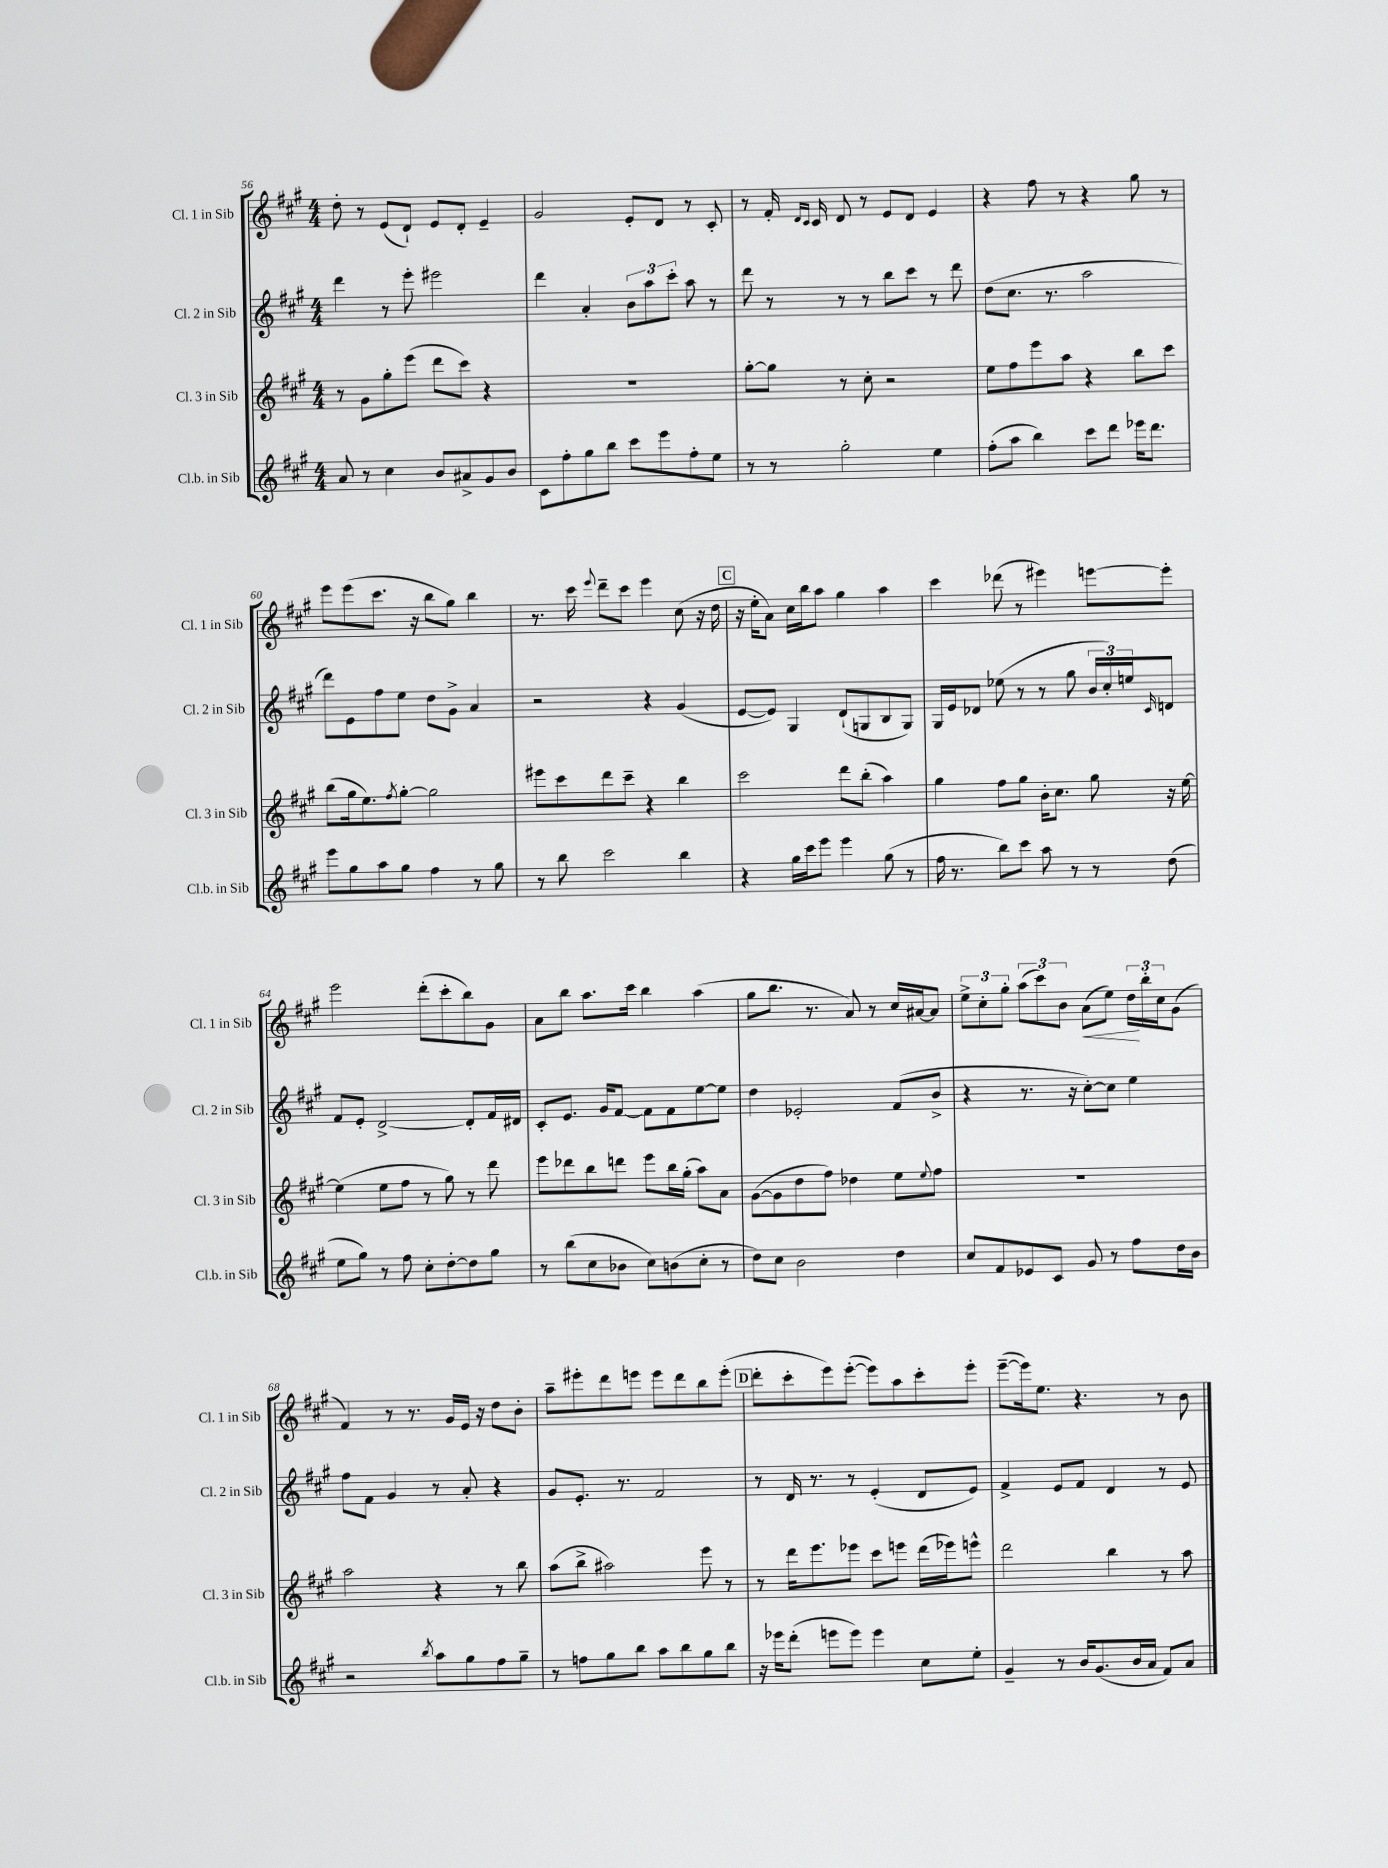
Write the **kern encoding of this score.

**kern	**kern	**kern	**kern	**dynam
*part4	*part3	*part2	*part1	*part1
*staff4	*staff3	*staff2	*staff1	*staff1
*I"Cl.b. in Sib	*I"Cl. 3 in Sib	*I"Cl. 2 in Sib	*I"Cl. 1 in Sib	*
*I'Cl.b. in Sib	*I'Cl. 3 in Sib	*I'Cl. 2 in Sib	*I'Cl. 1 in Sib	*
*clefG2	*clefG2	*clefG2	*clefG2	*
*k[f#c#g#]	*k[f#c#g#]	*k[f#c#g#]	*k[f#c#g#]	*
*M4/4	*M4/4	*M4/4	*M4/4	*
=56	=56	=56	=56	=56
8a/	8r	4ddd\	8dd'\	.
8r	8g#\L	.	8r	.
4cc#\	8gg#'\	8r	(8e/L	.
.	(8eee\J	8eee'\	8d`/J)	.
8b/L	8ddd\L	2eee#X\	8e/L	.
8a#X^/	8ccc#\J)	.	8d'/J	.
8g#/	4r	.	4e~/	.
8b/J	.	.	.	.
=57	=57	=57	=57	=57
8c#\L	1r	4ddd\	2g#/	.
8ff#'\	.	.	.	.
8gg#\	.	4a'/	.	.
8bb\J	.	.	.	.
8ccc#\L	.	12b\L	8e'/L	.
.	.	12aa\	.	.
8eee\	.	.	8d/J	.
.	.	12ccc#'\J	.	.
8ff#'\	.	8aa\	8r	.
8ee\J	.	8r	8c#'/	.
=58	=58	=58	=58	=58
8r	[8gg#'\L	8ddd\	8r	.
8r	8gg#\J]	8r	16f#'/	.
.	.	.	16qqd/LL	.
.	.	.	16qqc#/JJ	.
.	.	.	16c#/	.
2gg#'\	8r	8r	8d/	.
.	8cc#'\	8r	8r	.
.	2r	8bb\L	8e/L	.
.	.	8ccc#\J	8d/J	.
4ee\	.	8r	4e/	.
.	.	8ddd\	.	.
=59	=59	=59	=59	=59
(8ff#'\L	8ee\L	(8dd\L	4r	.
8aa\J	8ff#\	8.cc#\J	.	.
4bb\)	8eee\	.	8ff#\	.
.	.	8.r	.	.
.	8aa\J	.	8r	.
8ccc#\L	4r	2aa\	4r	.
8ddd\J	.	.	.	.
16eee-X\KL	8bb\L	.	8gg#\	.
8.ddd\J	.	.	.	.
.	8ccc#\J	.	8r	.
!!LO:LB:g=z
=60	=60	=60	=60	=60
8eee\L	(8bb\L	8ddd\L)	8eee\L	.
8gg#\	16gg#\k	8e\	(8eee\	.
.	8.ee\)	.	.	.
8aa\	.	8ff#\	8.ccc#\J	.
.	8qff#/	.	.	.
8gg#\J	[8gg#'\J	8ee\J	.	.
.	.	.	16r	.
4ff#\	2gg#\]	8dd\L	8bb\L	.
.	.	8g#^\J	8gg#\J)	.
8r	.	4a/	4bb\	.
8gg#\	.	.	.	.
=61	=61	=61	=61	=61
8r	8eee#X\L	2r	8.r	.
8bb\	8ccc#\	.	.	.
.	.	.	16ccc#\	.
.	.	.	8qqeee/	.
2ccc#\	8ddd\	.	8ddd~\L	.
.	8ccc#~\J	.	8ccc#\J	.
.	4r	4r	4eee\	.
4bb\	4bb\	(4g#/	(8cc#\	.
.	.	.	16r	.
.	.	.	16dd\	.
!!LO:REH:place=s1:t=C
=62	=62	=62	=62	=62
4r	2ccc#\	[8e/L	16r	.
.	.	.	16ee'\KL	.
.	.	8e/J])	8a\J)	.
16gg#\LL	.	4G#/	16cc#\LL	.
16ccc#\J	.	.	16bb\J	.
8eee\J	.	.	8aa\J	.
4eee\	8ddd\L	(8d`/L	4gg#\	.
.	(8bb'\J	8Gn/	.	.
(8gg#\	4aa\)	8B/	4aa\	.
8r	.	8G/J)	.	.
=63	=63	=63	=63	=63
16ff#\	4gg#\	16G#/LL	4ccc#\	.
8.r	.	16e/J	.	.
.	.	8d-X/J	.	.
8bb\L)	8ff#\L	(8ee-X\	(8ddd-X\	.
8ccc#\J	8gg#\J	8r	8r	.
8aa\	16b'\KL	8r	4eee#X\)	.
.	8.cc#\J	.	.	.
8r	.	8gg#\	.	.
8r	8gg#\	24b/LL	[8eeen\L	.
.	.	24cc#'/)	.	.
.	.	24een/J	.	.
.	.	16qqc#/	.	.
(8dd\	16r	8dn/J	8eee'\J]	.
.	[16ee\	.	.	.
!!LO:LB:g=z
=64	=64	=64	=64	=64
8ee\L	(4ee\]	8f#/L	2eee\	.
8gg#\J)	.	8e'/J	.	.
8r	8ee\L	[2d^/	.	.
8ff#\	8ff#\J	.	.	.
8cc#'\L	8r	.	(8ddd'\L	.
[8dd'\	8gg#\)	.	8ccc#'\	.
8dd\]	8r	8d'/L]	8bb\)	.
8gg#\J	8ddd\	16f#/L	8g#\J	.
.	.	16d#X/JJ	.	.
=65	=65	=65	=65	=65
8r	8eee\L	8c#'/L	8a\L	.
(8bb\L	8ddd-X\	8.e/J	8bb\J	.
8cc#\	8bb\	.	8.aa\L	.
.	.	16g#/KL	.	.
8b-X\J	8dddn\J	[8f#/J	.	.
.	.	.	16ccc#\Jk	.
8cc#\L)	8eee\L	8f#\L]	4bb\	.
(8bn\	16bb\L	8f#\	.	.
.	(16gg#'\JJ	.	.	.
8cc#'\J	8aa\L)	[8ee\	(4aa\	.
8r	8a\J	8ee\J]	.	.
=66	=66	=66	=66	=66
8dd\L)	([8g#\L	4dd\	8gg#\L	.
8cc#\J	8g#\]	.	8.bb\J	.
2b\	8dd\	2e-X'/	.	.
.	.	.	8.r	.
.	8ff#\J)	.	.	.
.	4dd-X\	.	8a/)	.
.	.	.	8r	.
4dd\	8ee\L	(8f#/L	16cc#/LL	.
.	.	.	[16a#X/J	.
.	8qqee/	.	.	.
.	8ff#\J	8b^/J	8a#/J]	.
=67	=67	=67	=67	=67
8cc#/L	1r	4r	12ee^\L	.
.	.	.	12cc#'\	.
8f#/	.	.	.	.
.	.	.	12gg#'\J	.
8e-X/	.	8.r	(12aa\L	.
.	.	.	12ccc#\)	.
8c#/J	.	.	.	.
.	.	.	12b\J	.
.	.	16r	.	.
!	!	!	!	!LO:HP:b
8g#/	.	[8cc#'\L)	(8a\L	<
8r	.	8cc#\J]	8ee\J)	.
8ff#\L	.	4ee\	24dd\LL	.
.	.	.	24bb'\	[
.	.	.	24cc#\J	.
16dd\L	.	.	(8g#\J	.
16b\JJ	.	.	.	.
!!LO:LB:g=z
=68	=68	=68	=68	=68
2r	2aa\	8ff#\L	4f#/)	.
.	.	8f#\J	.	.
.	.	4g#/	8r	.
.	.	.	8.r	.
8qbb/	.	.	.	.
8aa\L	4r	8r	.	.
.	.	.	16g#/LL	.
8gg#\	.	8a'/	16e/JJ	.
.	.	.	16r	.
8ff#\	8r	4r	8dd\L	.
8gg#~\J	8bb\	.	8b'\J	.
=69	=69	=69	=69	=69
8r	(8aa\L	8g#/L	8aa~\L	.
8ffn\L	8bb^\J	8.e'/J	8eee#X'\	.
8gg#\	2aa#X\)	.	8ddd\	.
.	.	8.r	.	.
8bb\J	.	.	8eeen\J	.
8aa\L	.	2f#/	8eee\L	.
8bb\	.	.	8ddd\	.
8gg#\	8eee\	.	8bb\	.
8bb\J	8r	.	(8eee'\J	.
!!LO:REH:place=s1:t=D
=70	=70	=70	=70	=70
16r	8r	8r	8ddd'\L	.
16eee-X\KL	.	.	.	.
(8ddd'\J	16ddd\KL	16d/	8ccc#'\	.
.	8.eee\	8.r	.	.
8eeen\L	.	.	8eee\)	.
8eee\J)	8eee-X\J	8r	([8eee'\J	.
4eee\	8ccc#\L	(4e'/	8eee\L])	.
.	8eeen\J	.	8aa\	.
8cc#\L	(16ddd\LL	8d/L	8ccc#'\	.
.	16eee-X\J)	.	.	.
8ee'\J	8eeen^^\J	8e/J)	8eee'\J	.
=71	=71	=71	=71	=71
4g#~/	2ddd\	4f#^/	([8eee~\L	.
.	.	.	16eee\k])	.
.	.	.	8.ee\J	.
8r	.	8e/L	.	.
16b/KL	.	8f#/J	4.r	.
(8.g#/	.	.	.	.
.	4bb\	4d/	.	.
16b/L	.	.	.	.
16a/JJ	.	.	.	.
8f#/L)	8r	8r	8r	.
8a/J	8aa\	8e/	8b\	.
==	==	==	==	==
*-	*-	*-	*-	*-
